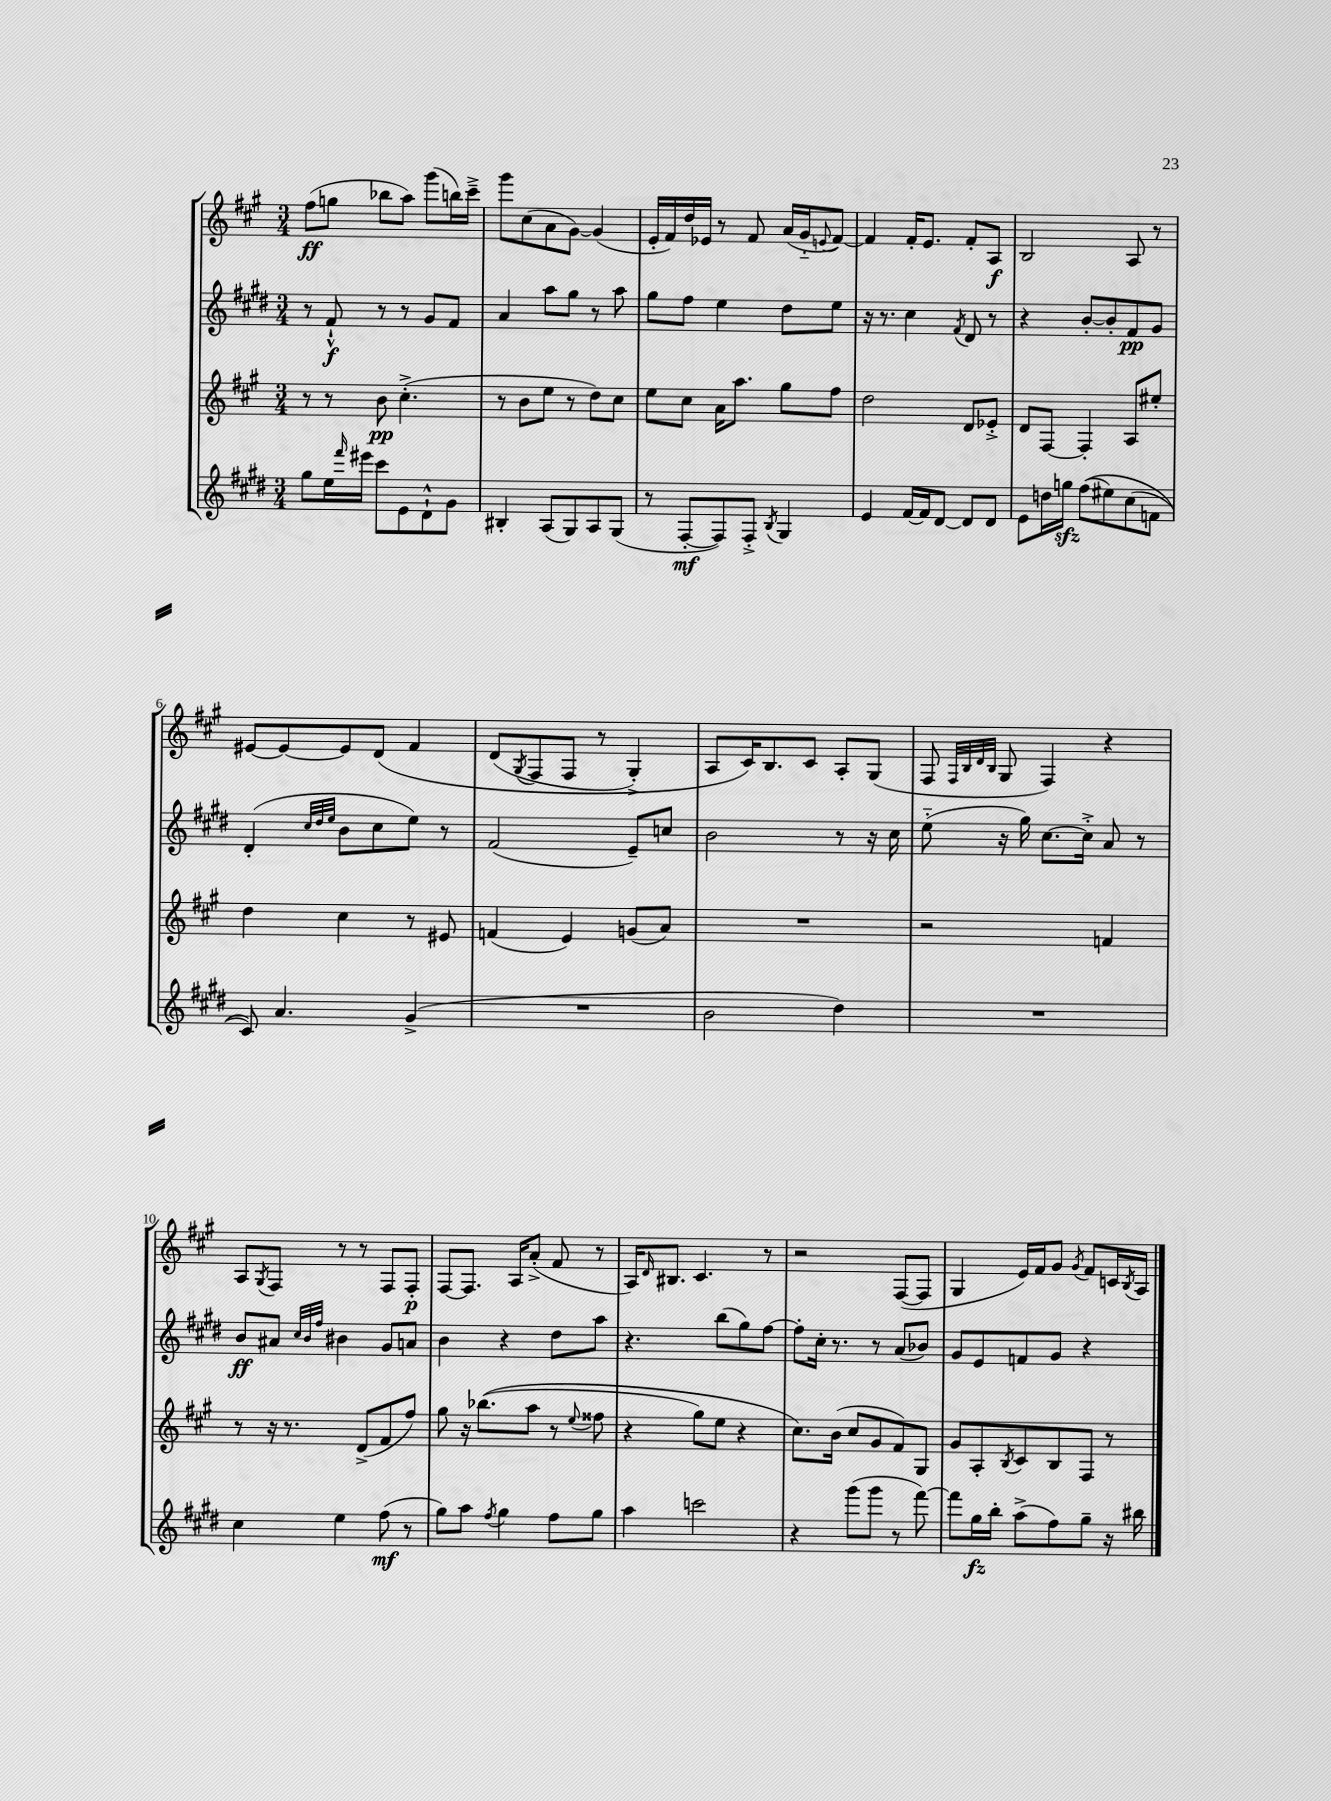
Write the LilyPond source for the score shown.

<<
\new StaffGroup <<
\new Staff = "s0" {
    \clef treble \key a \major \numericTimeSignature \time 3/4
    fis''8\ff( g''8 bes''8 a''8) gis'''8( b''16) cis'''16---> |
    gis'''8 cis''8( a'8 gis'8~) gis'4( |
    e'16-. fis'16) d''16 ees'16 r8 fis'8 a'16( gis'16-_ \appoggiatura { e'8 } fis'8~) |
    fis'4 fis'16-. e'8. fis'8-. a8\f |
    b2 a8 r8 |
    eis'8~ eis'8~ eis'8 d'8\( fis'4 |
    d'8( \acciaccatura { gis8 } fis8 fis8 r8 gis4-.->) |
    a8 cis'16\) b8. cis'8 a8-. gis8( |
    fis8 \grace { fis32 b32 d'32 b32 } gis8 fis4) r4 |
    a8 \acciaccatura { gis8 } fis8 r8 r8 fis8 fis8-.\p |
    fis8~ fis8. a16 a'8-.->( fis'8 r8 |
    a16) \grace { d'16 } bis8. cis'4. r8 |
    r2 fis8~( fis8 |
    gis4 e'16) fis'16 gis'8 \acciaccatura { gis'8 } fis'8 c'16 \acciaccatura { b8 } a16 \bar "|." |
}
\new Staff = "s1" {
    \clef treble \key e \major \numericTimeSignature \time 3/4
    r8 fis'8-!-^\f r8 r8 gis'8 fis'8 |
    a'4 a''8 gis''8 r8 a''8 |
    gis''8 fis''8 e''4 dis''8 e''8 |
    r16 r8. cis''4 \acciaccatura { fis'8 } dis'8 r8 |
    r4 b'8~-. b'8-. fis'8\pp gis'8 |
    dis'4-.( \grace { cis''32 dis''32 e''32 } b'8 cis''8 e''8) r8 |
    fis'2( e'8--) c''8 |
    b'2 r8 r16 cis''16 |
    e''8-_( r16 gis''16) cis''8.~ cis''16-.-> a'8 r8 |
    b'8\ff ais'8 \grace { cis''32 b'32 fis''32 } bis'4 gis'8 a'8 |
    b'4 r4 dis''8 a''8 |
    r4. b''8( gis''8) fis''8~ |
    fis''8-. cis''16-. r8. r8 a'8( bes'8) |
    gis'8 e'8 f'8 gis'8 r4 \bar "|." |
}
\new Staff = "s2" {
    \clef treble \key a \major \numericTimeSignature \time 3/4
    r8 r8 b'8\pp cis''4.-.->( |
    r8 b'8 e''8 r8 d''8) cis''8 |
    e''8 cis''8 a'16 a''8. gis''8 fis''8 |
    d''2 d'8 ees'8-.-> |
    d'8 fis8~ fis4-. a8 eis''8-. |
    d''4 cis''4 r8 eis'8 |
    f'4( e'4) g'8( a'8) |
    R2. |
    r2 f'4 |
    r8 r16 r8. d'8->( fis'8 fis''8) |
    gis''8 r16 bes''8.(\( a''8 r8 \appoggiatura { e''8 } fisis''8 |
    r4 gis''8) e''8 r4 |
    cis''8.\) b'16( cis''8 gis'8 fis'8) gis8 |
    gis'8 a8-. \acciaccatura { b8 } cis'8 b8 fis8 r8 \bar "|." |
}
\new Staff = "s3" {
    \clef treble \key e \major \numericTimeSignature \time 3/4
    gis''8 e''16 \grace { fis'''16 } eis'''16 cis'''8 e'8 dis'8-!-^ gis'8 |
    bis4-. a8( gis8) a8 gis8( |
    r8 fis8~-.\mf fis8) fis8-.-> \acciaccatura { b8 } gis4 |
    e'4 fis'16~ fis'16 dis'8~ dis'8 dis'8 |
    e'8 d''16 g''16\sfz fis''8(\( eis''8) cis''8( f'8 |
    cis'8)\) a'4. gis'4->( |
    R2. |
    b'2 dis''4) |
    R2. |
    cis''4 e''4 fis''8\mf( r8 |
    gis''8) a''8 \acciaccatura { fis''8 } gis''4 fis''8 gis''8 |
    a''4 c'''2 |
    r4 gis'''8( gis'''8 r8 fis'''8~) |
    fis'''8 gis''16\fz b''16-. a''8->( fis''8) gis''8-- r16 bis''16 \bar "|." |
}
>>
>>
